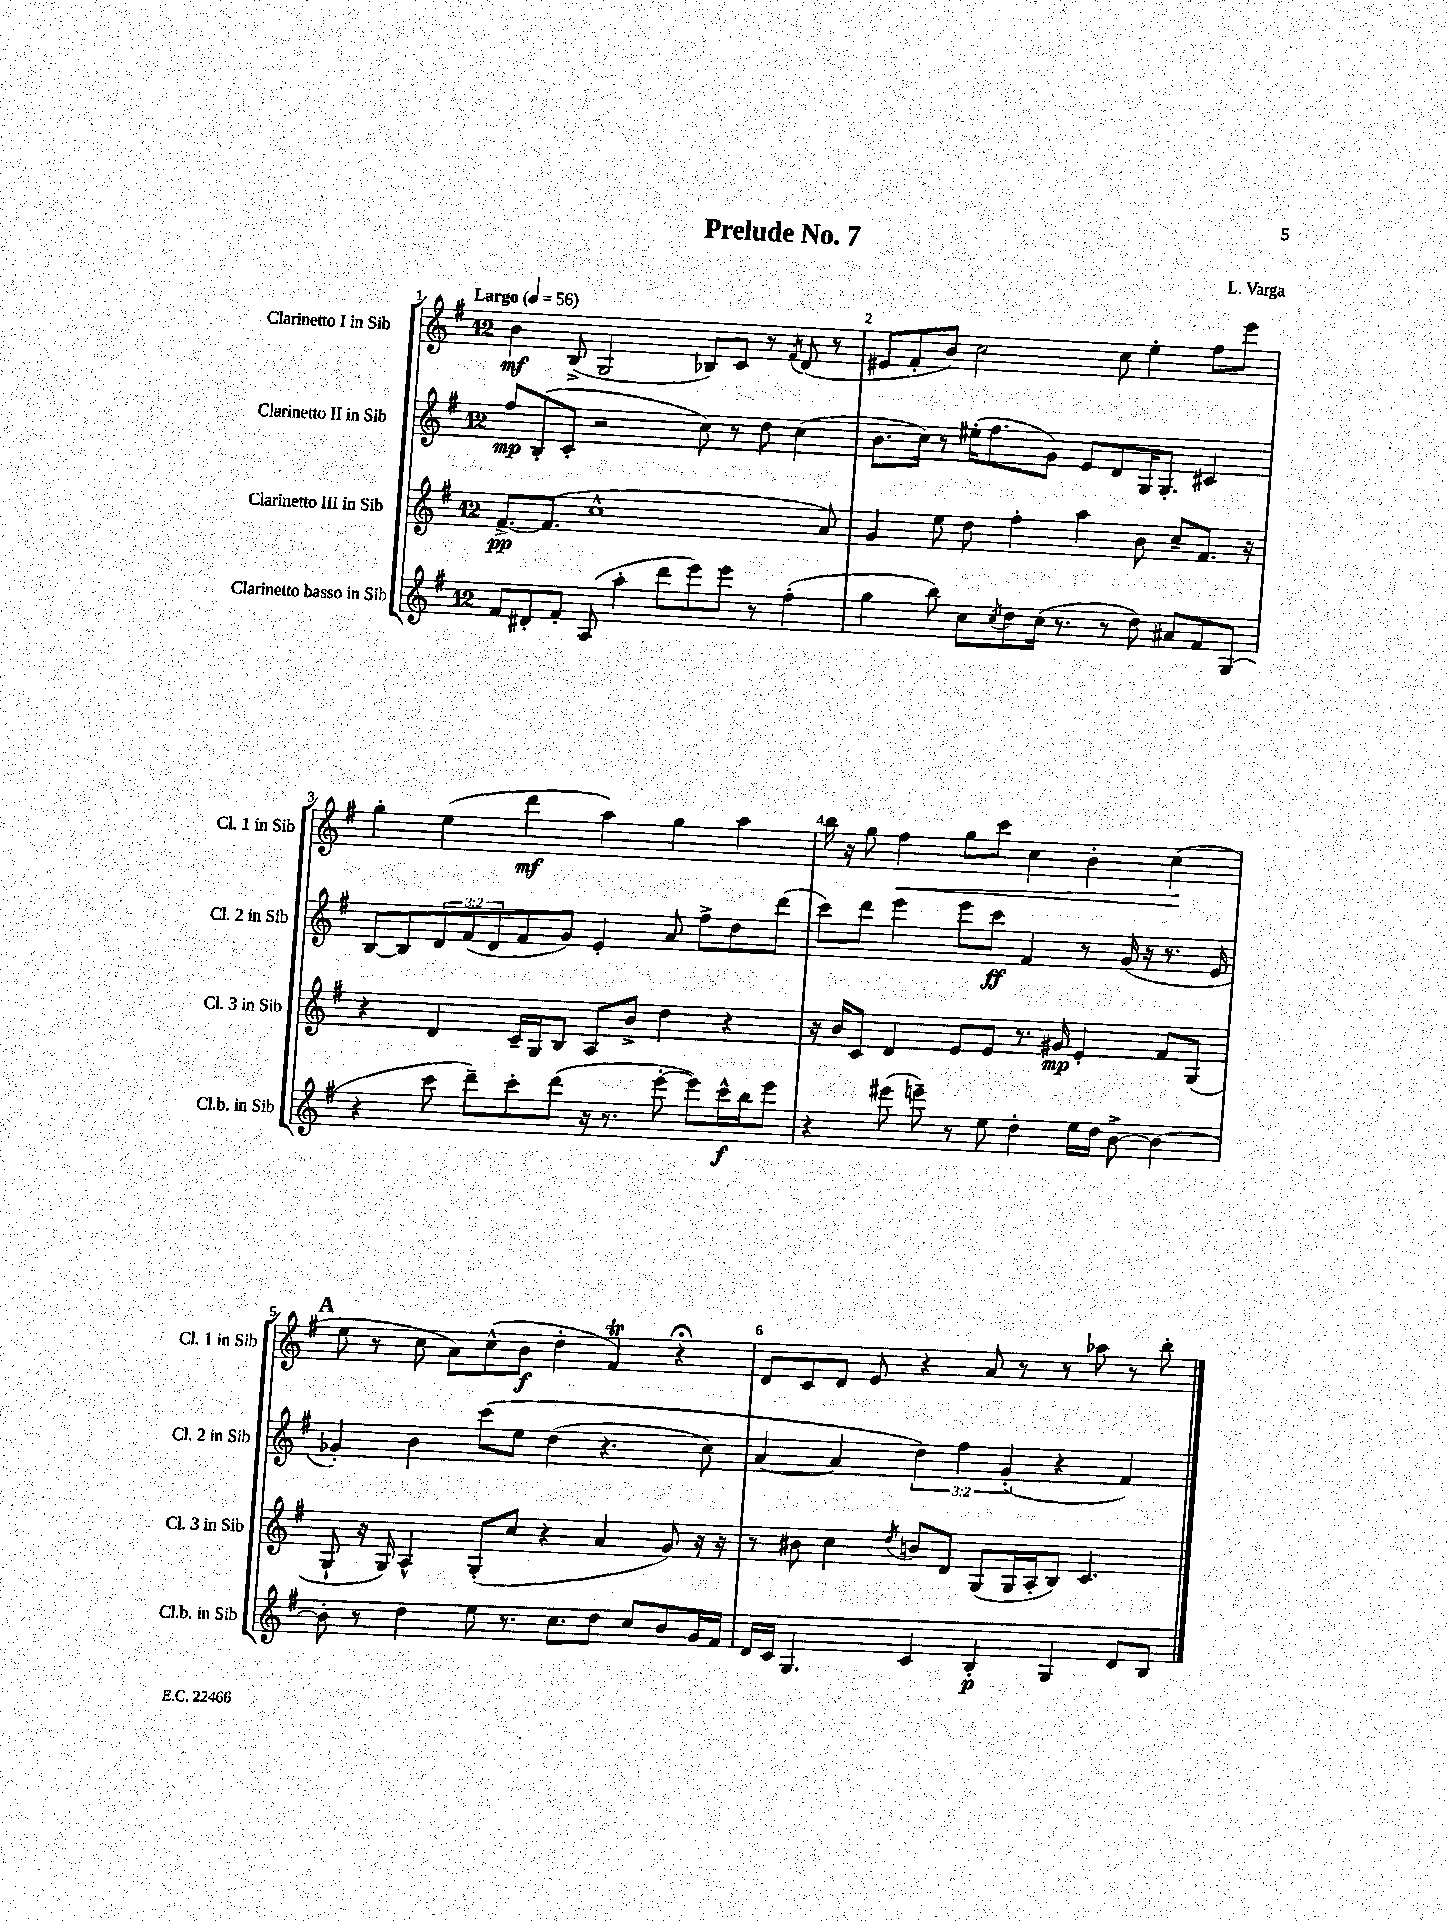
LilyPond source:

\header { title = "Prelude No. 7" composer = "L. Varga" }
<<
\new StaffGroup <<
\new Staff = "s0" \with { instrumentName = "Clarinetto I in Sib" shortInstrumentName = "Cl. 1 in Sib" } {
    \clef treble \key g \major \once \override Staff.TimeSignature.style = #'single-digit \time 12/8 \tempo "Largo" 4 = 56
    b'4\mf b8->( g2 bes8) c'8 r8 \acciaccatura { fis'8 } d'8( r8 |
    eis'8 fis'8-. b'8) c''2 c''8 e''4-. fis''8 e'''8 |
    g''4-. e''4( d'''4\mf a''4) g''4 a''4 |
    b''16 r16 g''8 fis''4\< g''8 c'''8 c''4 b'4-. c''4\!( |
    \mark \markup { \bold "A" } e''8 r8 c''8 a'8) c''8-^( b'8\f d''4-. fis'4\trill) r4\fermata |
    d'8 c'8 d'8 e'8 r4 a'8 r8 r8 aes''8 r8 b''8-. \bar "|." |
}
\new Staff = "s1" \with { instrumentName = "Clarinetto II in Sib" shortInstrumentName = "Cl. 2 in Sib" } {
    \clef treble \key g \major \once \override Staff.TimeSignature.style = #'single-digit \time 12/8 \override Staff.TupletNumber.text = #tuplet-number::calc-fraction-text
    fis''8\mp b8-.( c'8-. r2 c''8) r8 d''8 c''4( |
    b'8. c''16) r8 eis''16-.( fis''8. g'8) e'8 d'8 g16 g8.-. cis'4 |
    b8~ b8 \tuplet 3/2 { d'8 fis'8( d'8 } fis'8 g'8) e'4-. a'8 fis''8-> d''8 d'''8( |
    c'''8) d'''8 e'''4 e'''8 c'''8\ff fis'4 r8 g'16( r16 r8. e'16 |
    \mark \markup { \bold "A" } ges'4-.) b'4 c'''8\( e''8 d''4( r4. c''8) |
    a'4~ a'4 \tuplet 3/2 { d''4\) fis''4 g'4-.( } r4 fis'4) \bar "|." |
}
\new Staff = "s2" \with { instrumentName = "Clarinetto III in Sib" shortInstrumentName = "Cl. 3 in Sib" } {
    \clef treble \key g \major \once \override Staff.TimeSignature.style = #'single-digit \time 12/8
    fis'8.~->\pp fis'8.( c''1-^ a'8) |
    g'4 e''8 d''8 fis''4-. a''4 b'8 c''8-- fis'8. r16 |
    r4 d'4 c'16-- g16 b8 a8 b'8-> d''4 r4 |
    r16 b'16 c'8 d'4 e'8 e'8 r8. gis'16\mp e'4-. fis'8 g8( |
    \mark \markup { \bold "A" } g8-! r16 g16) a4-^ g8-.( c''8 r4 a'4 g'8) r16 r16 |
    r8 bis'8 c''4 \acciaccatura { d''8 } b'8 d'8 g8( g16 a16-. b8) c'4. \bar "|." |
}
\new Staff = "s3" \with { instrumentName = "Clarinetto basso in Sib" shortInstrumentName = "Cl.b. in Sib" } {
    \clef treble \key g \major \once \override Staff.TimeSignature.style = #'single-digit \time 12/8
    fis'8 dis'8-. fis'8-. a8( a''4-. d'''8 e'''8) e'''8 r8 fis''4-.( |
    g''4 b''8) c''8 \acciaccatura { c''8 } d''8 c''16( r8. r8 d''8) ais'8 fis'8 g8( |
    r4 c'''8 d'''8--) c'''8-. d'''8( r16 r8. e'''8~-. e'''8) c'''16-^\f b''16 e'''8 |
    r4 eis'''8( e'''8--) r8 e''8 d''4-. e''16 d''16 b'8~-> b'4~ |
    \mark \markup { \bold "A" } b'8-. r8 d''4 e''8 r8. c''8. d''8 c''8 b'8 g'16 fis'16 |
    d'16 c'16 g4. c'4 b4-.\p g4 d'8 b8 \bar "|." |
}
>>
>>
\layout { \context { \Score \override BarNumber.break-visibility = ##(#f #t #t) barNumberVisibility = #all-bar-numbers-visible } }
